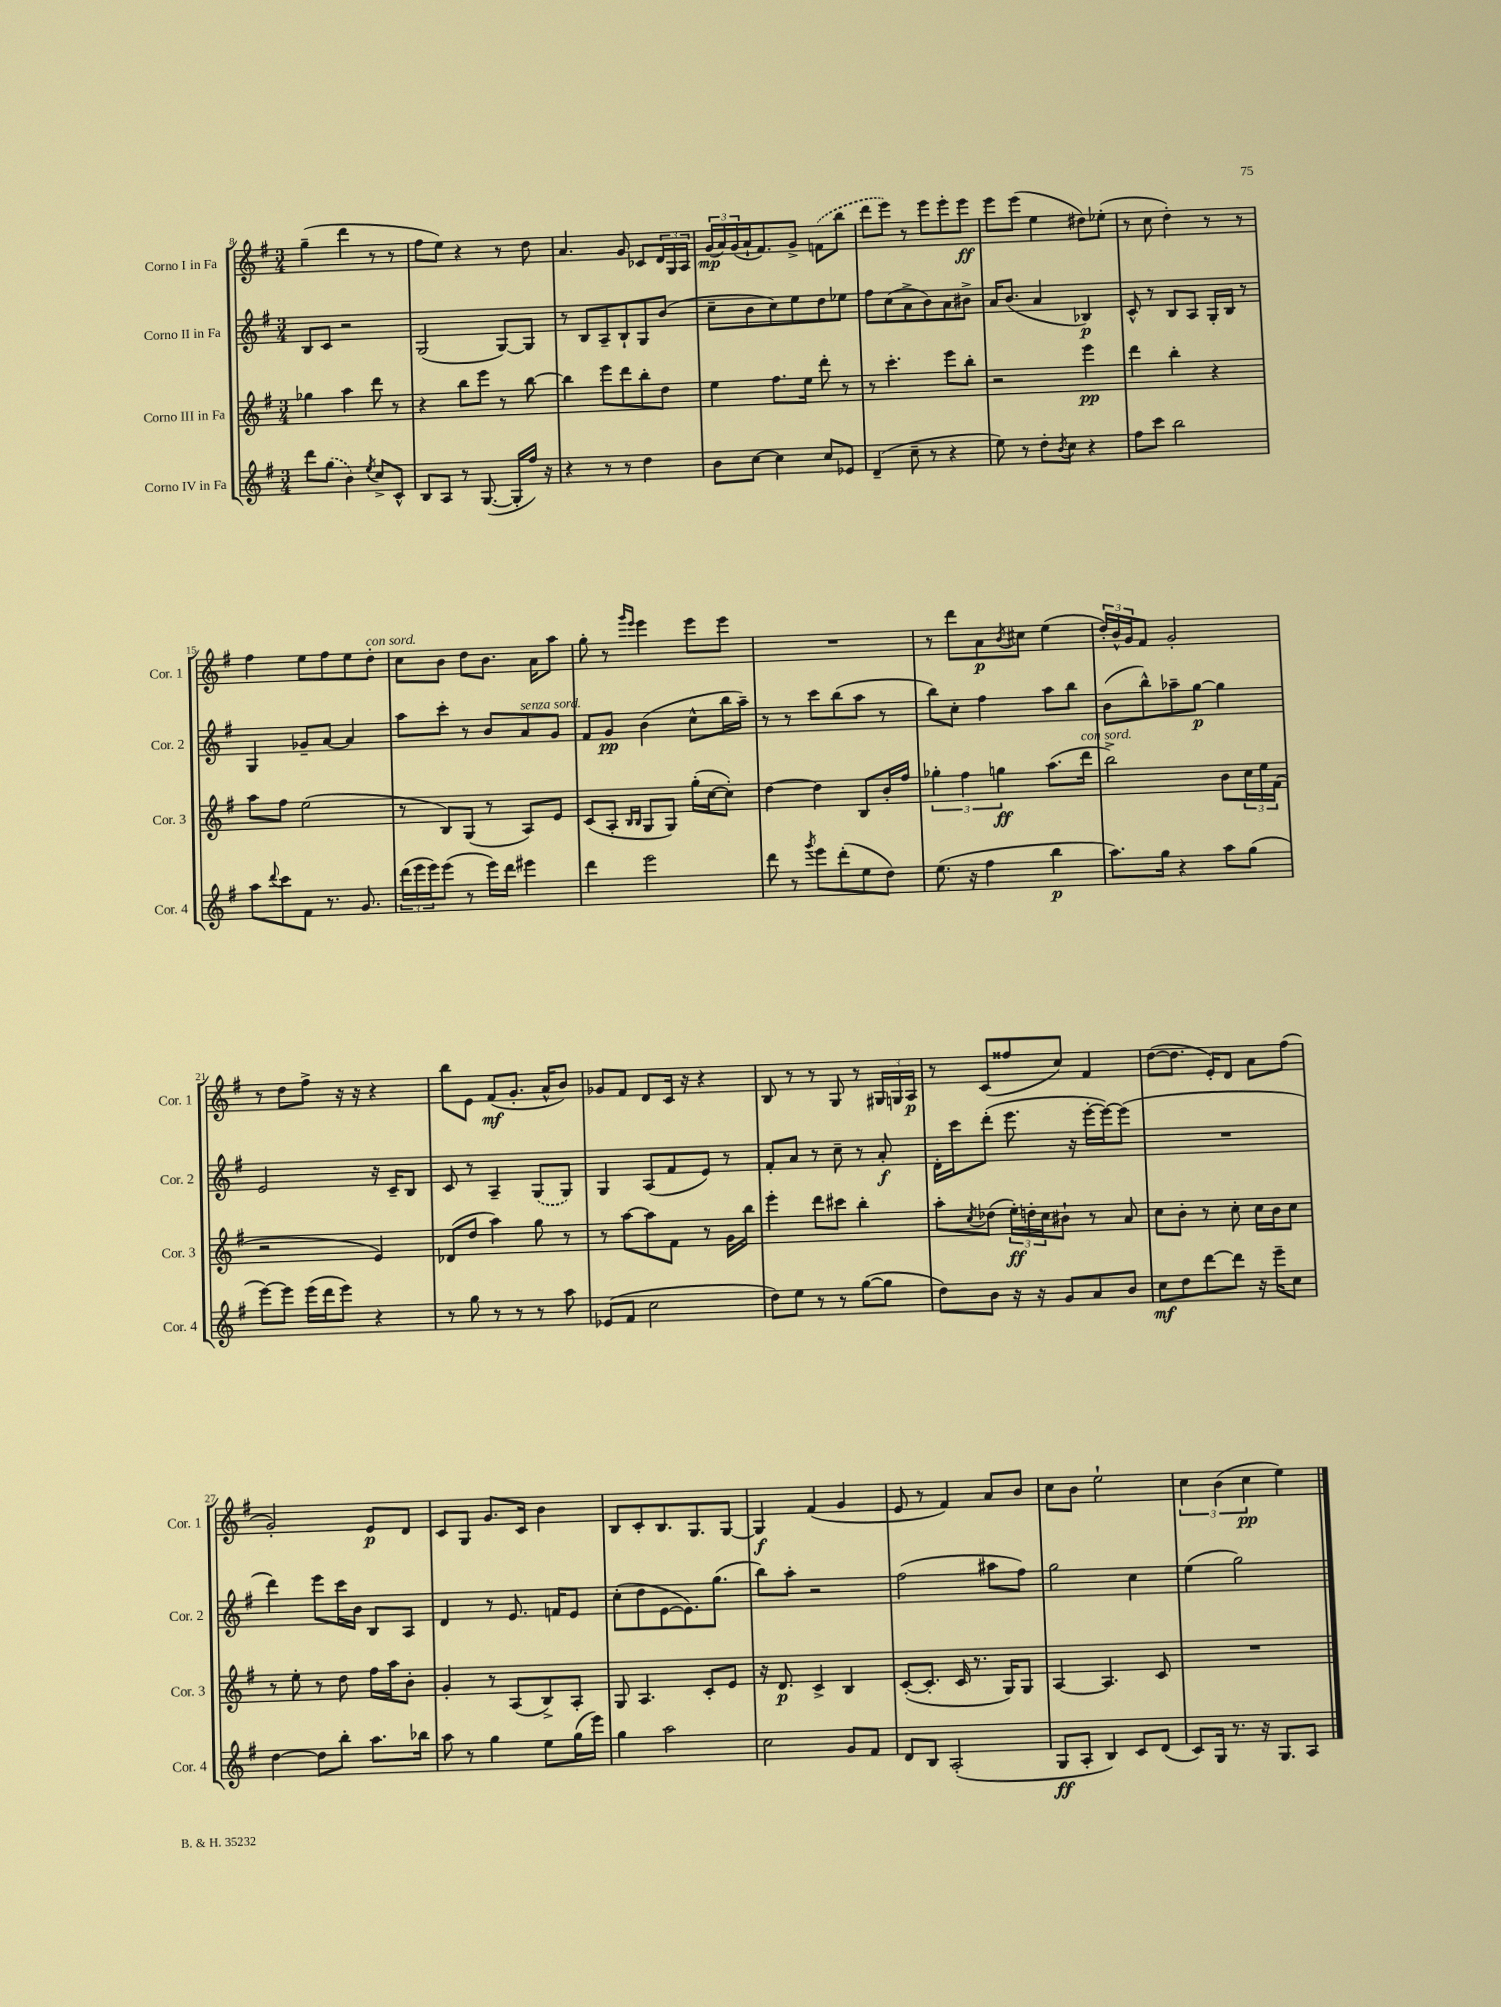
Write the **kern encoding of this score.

**kern	**kern	**kern	**kern
*staff4	*staff3	*staff2	*staff1
*clefG2	*clefG2	*clefG2	*clefG2
*k[f#]	*k[f#]	*k[f#]	*k[f#]
*M3/4	*M3/4	*M3/4	*M3/4
8ddd	4gg-	8B	(4gg~
(8gg	.	8c	.
4b)	4aa	2r	4ddd
8qee	.	.	.
8cc^	8ddd	.	8r
8c^^	8r	.	8r
=	=	=	=
8B	4r	(2G	8ff#
8A	.	.	8ee)
8r	8bb	.	4r
([8.G	8eee	.	.
.	8r	[8G)	8r
16G']	.	.	.
16ff#)	[8bb	8G]	8dd
16r	.	.	.
=	=	=	=
4r	4bb]	8r	4.a
.	.	8B	.
8r	8eee	8A~	.
8r	8ddd	8B`	8g
4dd	8bb'	8G	8c-
.	8dd	(8b	24d
.	.	.	24G
.	.	.	24A
=	=	=	=
8b	4ee	8cc~	(24g
.	.	.	24a)
.	.	.	(24g
[8cc	.	8b	16a`
.	.	.	8.f#)
4cc]	8.ff#	8cc)	.
.	.	8ee	8g^
.	16ee	.	.
8cc	8ddd'	8dd	(8f
8e-	8r	8ee-	8bb
=	=	=	=
(4d~	8r	8ff#	8ddd
.	4.ccc'	(8cc	8eee)
8cc~	.	8a^	8r
8r	.	8b)	8eee
4r	8eee	8a	8eee'
.	8bb'	8b#^	8eee
=	=	=	=
8ee)	2r	16a	8eee
.	.	(8.b	.
8r	.	.	(8eee
8dd'	.	4a	4ee
8qb	.	.	.
8cc	.	.	.
4r	4eee	4B-)	8dd#)
.	.	.	(8ee-'
=	=	=	=
8ff#	4ddd	8c^^	8r
8ccc	.	8r	8cc
2bb	4bb'	8B	4dd')
.	.	8A	.
.	4r	16G'	8r
.	.	16B	.
.	.	8r	8r
=	=	=	=
8aa	8aa	4G	4ff#
8qqddd	.	.	.
8ccc	8ff#	.	.
8f#	(2ee	8g-~	8ee
8.r	.	[8a	8ff#
.	.	4a]	8ee
8.g	.	.	.
.	.	.	8dd'
=	=	=	=
(24ddd	8r	8aa	8cc
24eee	.	.	.
24eee)	.	.	.
(8eee	8B)	8ccc'	8b
8r	(8G	8r	8dd
16eee)	8r	8b	8.b
16ddd	.	.	.
4eee#	8A)	8a	.
.	.	.	16a
.	8e	8g	8aa
=	=	=	=
4ddd	(8c	8f#	8gg'
.	8A'	8g	8r
.	16qqB	.	16qqggg
.	16qqB	.	16qqeee
2eee	8G	(4b	4eee
.	8G)	.	.
.	(16gg'	8cc^^	8eee
.	[16cc	.	.
.	8cc'])	16bb	8eee
.	.	16aa~)	.
=	=	=	=
8ddd	[4dd	8r	2.r
8r	.	8r	.
8qggg	.	.	.
8eee	4dd]	8ccc	.
(8ddd'	.	(8bb	.
8ee	8B	8aa	.
8dd)	16b'	8r	.
.	16ff#	.	.
=	=	=	=
(8.ee	6gg-'	8bb)	8r
.	.	8cc'	8ddd
.	6ff#	.	.
16r	.	.	.
4ff#	.	4ff#	8a
.	6gg	.	.
.	.	.	8qb
.	.	.	8cc#
4bb	(8.aa	8aa	(4ee
.	.	8bb	.
.	16ddd	.	.
=	=	=	=
8.aa)	2bb^)	(8b	24dd')
.	.	.	24b^^
.	.	.	24g
.	.	8bb^^)	8f#
16gg	.	.	.
4r	.	8aa-~	2g'
.	.	[8gg	.
8aa	8b	4gg]	.
(8gg	24cc	.	.
.	24ee	.	.
.	(24f#	.	.
=	=	=	=
[8eee)	2r	2e	8r
8eee]	.	.	8dd
(16eee	.	.	8ff#^
16ddd	.	.	.
8eee)	.	.	16r
.	.	.	16r
4r	4e)	16r	4r
.	.	16c~	.
.	.	8B	.
=	=	=	=
8r	(8d-	8c	8bb
8gg	8dd	8r	8e
8r	4aa)	4A~	(8f#
8r	.	.	8.g'
8r	8gg	(8G	.
.	.	.	16a^^
8aa	8r	8G)	8b)
=	=	=	=
(8e-	8r	4G	8g-
8f#	[8aa	.	8f#
2cc	8aa]	(8A	8d
.	8f#	8f#	16c
.	.	.	16r
.	8r	8e)	4r
.	16g	8r	.
.	16bb	.	.
=	=	=	=
8dd)	4eee'	8f#'	8B
8ee	.	8a	8r
8r	8ddd	8r	8r
8r	8ccc#	8cc~	8G
([8gg	4bb'	8r	8r
8gg]	.	8a'	24G#
.	.	.	24G
.	.	.	24A
=	=	=	=
8dd)	8aa'	16d'	8r
.	.	16ccc	.
.	8qcc	.	.
8b	(8dd-	(8ddd'	(8c
16r	24ee')	8.eee	8ff##
.	24dd'	.	.
16r	.	.	.
.	24cc	.	.
8g	8b#`	.	8cc)
.	.	16r	.
8a	8r	[16eee'	4f#
.	.	16eee_)	.
8b	8a	(8eee]	.
=	=	=	=
8cc	8cc	2.r	([8dd
8dd	8b'	.	8.dd]
[8ddd	8r	.	.
.	.	.	16e')
8ddd]	8cc'	.	8d
16r	16cc	.	8a
16eee~	16b	.	.
8cc	8cc	.	(8ff#
=	=	=	=
[4dd	8r	4ddd)	2g')
.	8ee'	.	.
8dd]	8r	8eee	.
8bb'	8dd	16ccc	.
.	.	16b	.
8.aa	16ff#	8B	8e
.	16aa	.	.
.	8b'	8A	8d
16bb-	.	.	.
=	=	=	=
8aa	4g'	4d	8c
8r	.	.	8G
4gg	8r	8r	8.g
.	(8A	8.e	.
.	.	.	16c
8ee	8B^)	.	4b
.	.	16f	.
(16gg	8A'	8e	.
16eee)	.	.	.
=	=	=	=
4gg	8G	(8cc'	8B
.	4.A	8dd	8c'
2aa	.	[8e	8.B
.	.	8.e])	.
.	.	.	8.G
.	8c'	.	.
.	.	(8.gg	.
.	8e	.	[8G
=	=	=	=
2cc	16r	8bb)	4G]
.	8.d	.	.
.	.	8aa'	.
.	4c^	2r	(4f#
8g	4B	.	4g
8f#	.	.	.
=	=	=	=
8d	([8c'	(2ff#	8e
8B	8.c']	.	8r
(2A'	.	.	4f#)
.	16c	.	.
.	8.r	.	.
.	.	8aa#	8a
.	16G)	.	.
.	8G	8ff#)	8b
=	=	=	=
8G	[4A	2gg	8cc
8A'	.	.	8b
4B)	4.A]	.	2ee`
8c	.	4cc	.
(8d	8c	.	.
=	=	=	=
8c)	2.r	(4ee	6cc
16G	.	.	.
.	.	.	(6b
8.r	.	.	.
.	.	2gg)	.
.	.	.	6cc
16r	.	.	.
8.G	.	.	.
.	.	.	4ee)
8A	.	.	.
==	==	==	==
*-	*-	*-	*-
